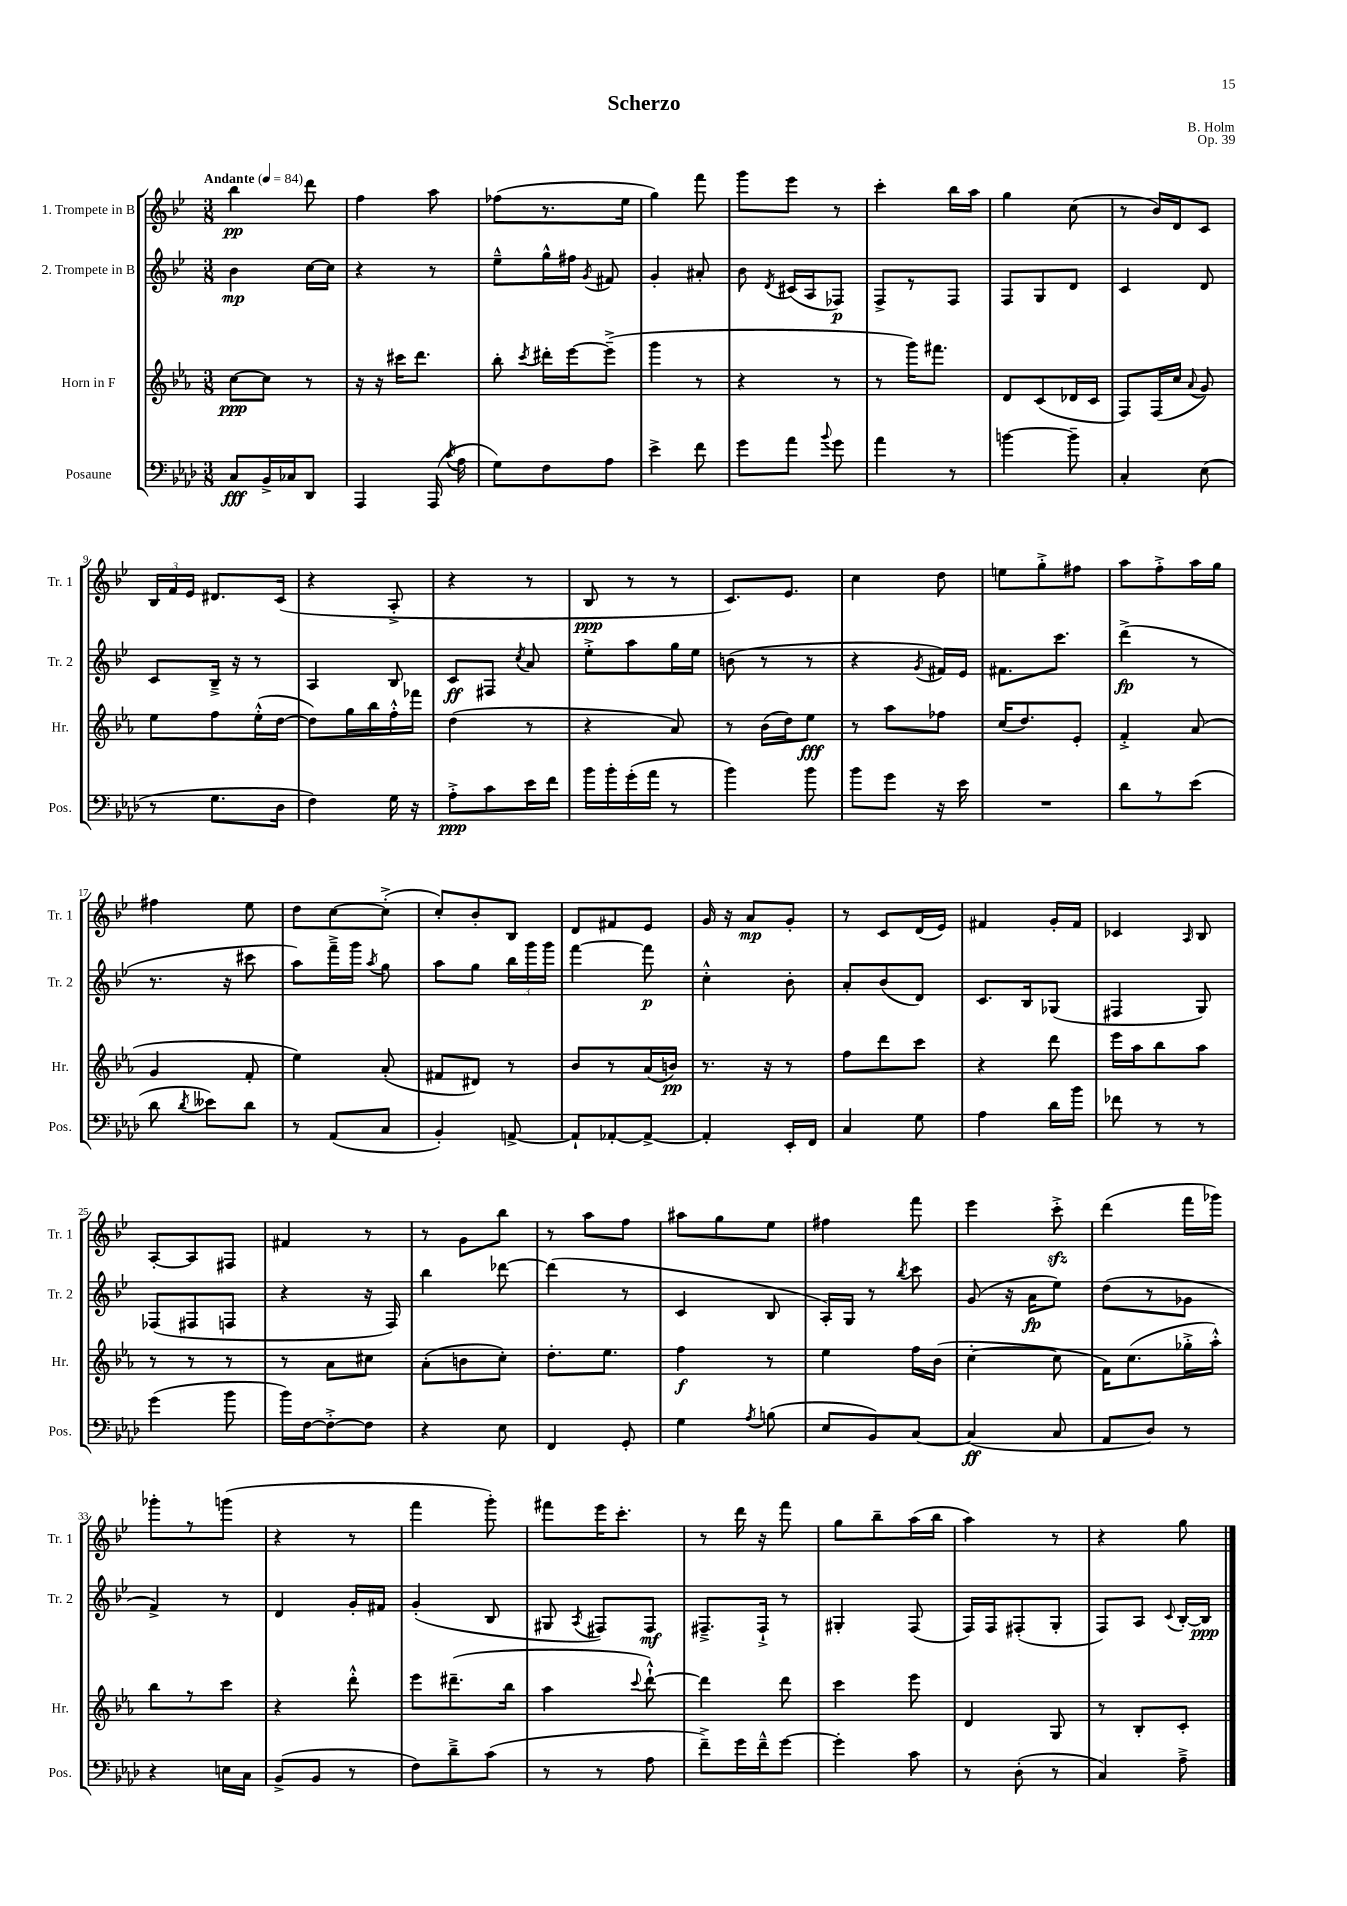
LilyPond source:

\header { title = "Scherzo" composer = "B. Holm" opus = "Op. 39" }
<<
\new StaffGroup <<
\new Staff = "s0" \with { instrumentName = "1. Trompete in B" shortInstrumentName = "Tr. 1" } {
    \clef treble \key bes \major \numericTimeSignature \time 3/8 \tempo "Andante" 4 = 84
    \autoBeamOff bes''4\pp d'''8 |
    f''4 a''8 |
    fes''8[( r8. ees''16] |
    g''4) f'''8 |
    g'''8[ ees'''8] r8 |
    c'''4-. bes''16[ a''16] |
    g''4 c''8( |
    r8 bes'16[) d'16 c'8] |
    \tuplet 3/2 { bes16[ f'16 ees'16] } dis'8.[ c'16]( |
    r4 a8-.-> |
    r4 r8 |
    bes8\ppp r8 r8 |
    c'8.[) ees'8.] |
    c''4 d''8 |
    e''8[ g''8-.-> fis''8] |
    a''8[ f''8-.-> a''16 g''16] |
    fis''4 ees''8 |
    d''8[ c''8~ c''8]-.->( |
    c''8[-.) bes'8-. bes8] |
    d'8[ fis'8 ees'8] |
    g'16 r16 a'8[\mp g'8]-. |
    r8 c'8[ d'16( ees'16]) |
    fis'4 g'16[-. fis'16] |
    ces'4 \grace { a16 } bes8 |
    a8[~-. a8 fis8] |
    fis'4 r8 |
    r8 g'8[ bes''8] |
    r8 a''8[ f''8] |
    ais''8[ g''8 ees''8] |
    fis''4 f'''8 |
    ees'''4 c'''8-.->\sfz |
    d'''4( f'''16[ ges'''16]) |
    ges'''8[-. r8 g'''8]( |
    r4 r8 |
    f'''4 g'''8-.) |
    fis'''8[ ees'''16 c'''8.]-. |
    r8 d'''16 r16 f'''8 |
    g''8[ bes''8-- a''16( bes''16] |
    a''4) r8 |
    r4 g''8 \bar "|." |
}
\new Staff = "s1" \with { instrumentName = "2. Trompete in B" shortInstrumentName = "Tr. 2" } {
    \clef treble \key bes \major \numericTimeSignature \time 3/8
    \autoBeamOff bes'4\mp c''16[~ c''16] |
    r4 r8 |
    ees''8[---^ g''16-^ fis''16] \acciaccatura { g'8 } fis'8 |
    g'4-. ais'8-. |
    bes'8 \acciaccatura { d'8 } cis'16[( a16 fes8]\p) |
    f8[-> r8 f8] |
    f8[ g8 d'8] |
    c'4 d'8 |
    c'8[ bes16]---> r16 r8 |
    a4 bes8 |
    c'8[\ff fis8] \acciaccatura { c''8 } a'8 |
    ees''8[-.-> a''8 g''16 ees''16] |
    b'8( r8 r8 |
    r4 \acciaccatura { g'8 } fis'16[) ees'16] |
    fis'8.[ c'''8.] |
    d'''4->\fp( r8 |
    r8. r16 cis'''8 |
    a''8[) f'''16---> g'''16] \acciaccatura { a''8 } g''8 |
    a''8[ g''8] \tuplet 3/2 { bes''16[ g'''16 g'''16] } |
    f'''4~ f'''8\p |
    c''4-.-^ bes'8-. |
    a'8[-. bes'8( d'8]) |
    c'8.[ bes16 ges8]( |
    fis4 g8) |
    fes8[( fis8 f8] |
    r4 r16 f16) |
    bes''4 des'''8~ |
    des'''4( r8 |
    c'4 bes8 |
    a16[-.) g16] r8 \acciaccatura { bes''8 } c'''8 |
    g'8( r16 a'16[\fp ees''8]) |
    d''8[( r8 ges'8] |
    f'4->) r8 |
    d'4 g'16[-. fis'16] |
    g'4-.( bes8 |
    gis8 \acciaccatura { a8 } fis8[) fis8]\mf |
    fis8.[---> fis16]-!-> r8 |
    gis4-. f8( |
    f16[) f16 fis8-.( g8]-. |
    f8[) a8] \appoggiatura { c'8 } bes16[~-. bes16]\ppp \bar "|." |
}
\new Staff = "s2" \with { instrumentName = "Horn in F" shortInstrumentName = "Hr." } {
    \clef treble \key ees \major \numericTimeSignature \time 3/8
    \autoBeamOff c''8[~\ppp c''8] r8 |
    r16 r16 cis'''16[ d'''8.] |
    bes''8-. \acciaccatura { c'''8 } dis'''16[-. ees'''16~ ees'''8]--->( |
    g'''4 r8 |
    r4 r8 |
    r8 g'''16[) fis'''8.] |
    d'8[ c'8( des'16 c'16] |
    f8[) f16( c''16] \appoggiatura { aes'8 } g'8) |
    ees''8[ f''8 ees''16-.-^( d''16]~ |
    d''8[) g''16 bes''16 f''16-.-^ fes'''16] |
    d''4( r8 |
    r4 aes'8) |
    r8 bes'16[( d''16) ees''8]\fff |
    r8 aes''8[ fes''8] |
    c''16[( d''8.) ees'8]-. |
    f'4-.-> aes'8( |
    g'4 f'8-. |
    ees''4) aes'8-.( |
    fis'8[ dis'8]) r8 |
    bes'8[ r8 aes'16( b'16]\pp) |
    r8. r16 r8 |
    f''8[ d'''8 c'''8] |
    r4 d'''8 |
    ees'''16[ aes''16 bes''8 aes''8] |
    r8 r8 r8 |
    r8 aes'8[ cis''8] |
    aes'8[-.( b'8 c''8]-.) |
    d''8.[-. ees''8.] |
    f''4\f r8 |
    ees''4 f''16[ bes'16]( |
    c''4~-. c''8 |
    f'16[) c''8.( ges''16-.-> aes''16]-.-^) |
    bes''8[ r8 c'''8] |
    r4 d'''8-.-^ |
    ees'''8[ dis'''8.--( bes''16] |
    aes''4 \appoggiatura { c'''8 } d'''8~-!-^) |
    d'''4 d'''8 |
    c'''4 ees'''8 |
    d'4 g8 |
    r8 bes8[-. c'8]-. \bar "|." |
}
\new Staff = "s3" \with { instrumentName = "Posaune" shortInstrumentName = "Pos." } {
    \clef bass \key aes \major \numericTimeSignature \time 3/8
    \autoBeamOff c8[\fff bes,16-> ces16 des,8] |
    aes,,4 aes,,16( \acciaccatura { c'8 } aes16 |
    g8[) f8 aes8] |
    ees'4-> f'8 |
    g'8[ aes'8] \appoggiatura { bes'8 } g'8 |
    aes'4 r8 |
    b'4~ b'8-- |
    c4-. ees8( |
    r8 g8.[ des16] |
    f4) g16 r16 |
    aes8[-.->\ppp c'8 ees'16 f'16] |
    bes'16[ bes'16-. g'16-.( aes'16] r8 |
    bes'4) bes'8 |
    bes'8[ g'8] r16 ees'16 |
    R4. |
    des'8[ r8 ees'8]( |
    des'8 \acciaccatura { des'8 } eeses'8[) des'8] |
    r8 aes,8[( c8] |
    bes,4-.) a,8~-> |
    a,8[-! aes,8~-. aes,8]~-> |
    aes,4-. ees,16[-. f,16] |
    c4 g8 |
    aes4 des'16[ bes'16] |
    fes'8 r8 r8 |
    g'4( bes'8 |
    bes'16[) f16~ f8~-.-> f8] |
    r4 ees8 |
    f,4 g,8-. |
    g4 \acciaccatura { aes8 } b8( |
    ees8[ bes,8) c8]~ |
    c4\ff( c8 |
    aes,8[ des8]) r8 |
    r4 e16[ c16] |
    bes,8[->( bes,8] r8 |
    f8[) des'8---> c'8]( |
    r8 r8 aes8 |
    f'8[--->) g'16 f'16---^ g'8]~ |
    g'4-. c'8 |
    r8 des8-.( r8 |
    c4) aes8---> \bar "|." |
}
>>
>>
